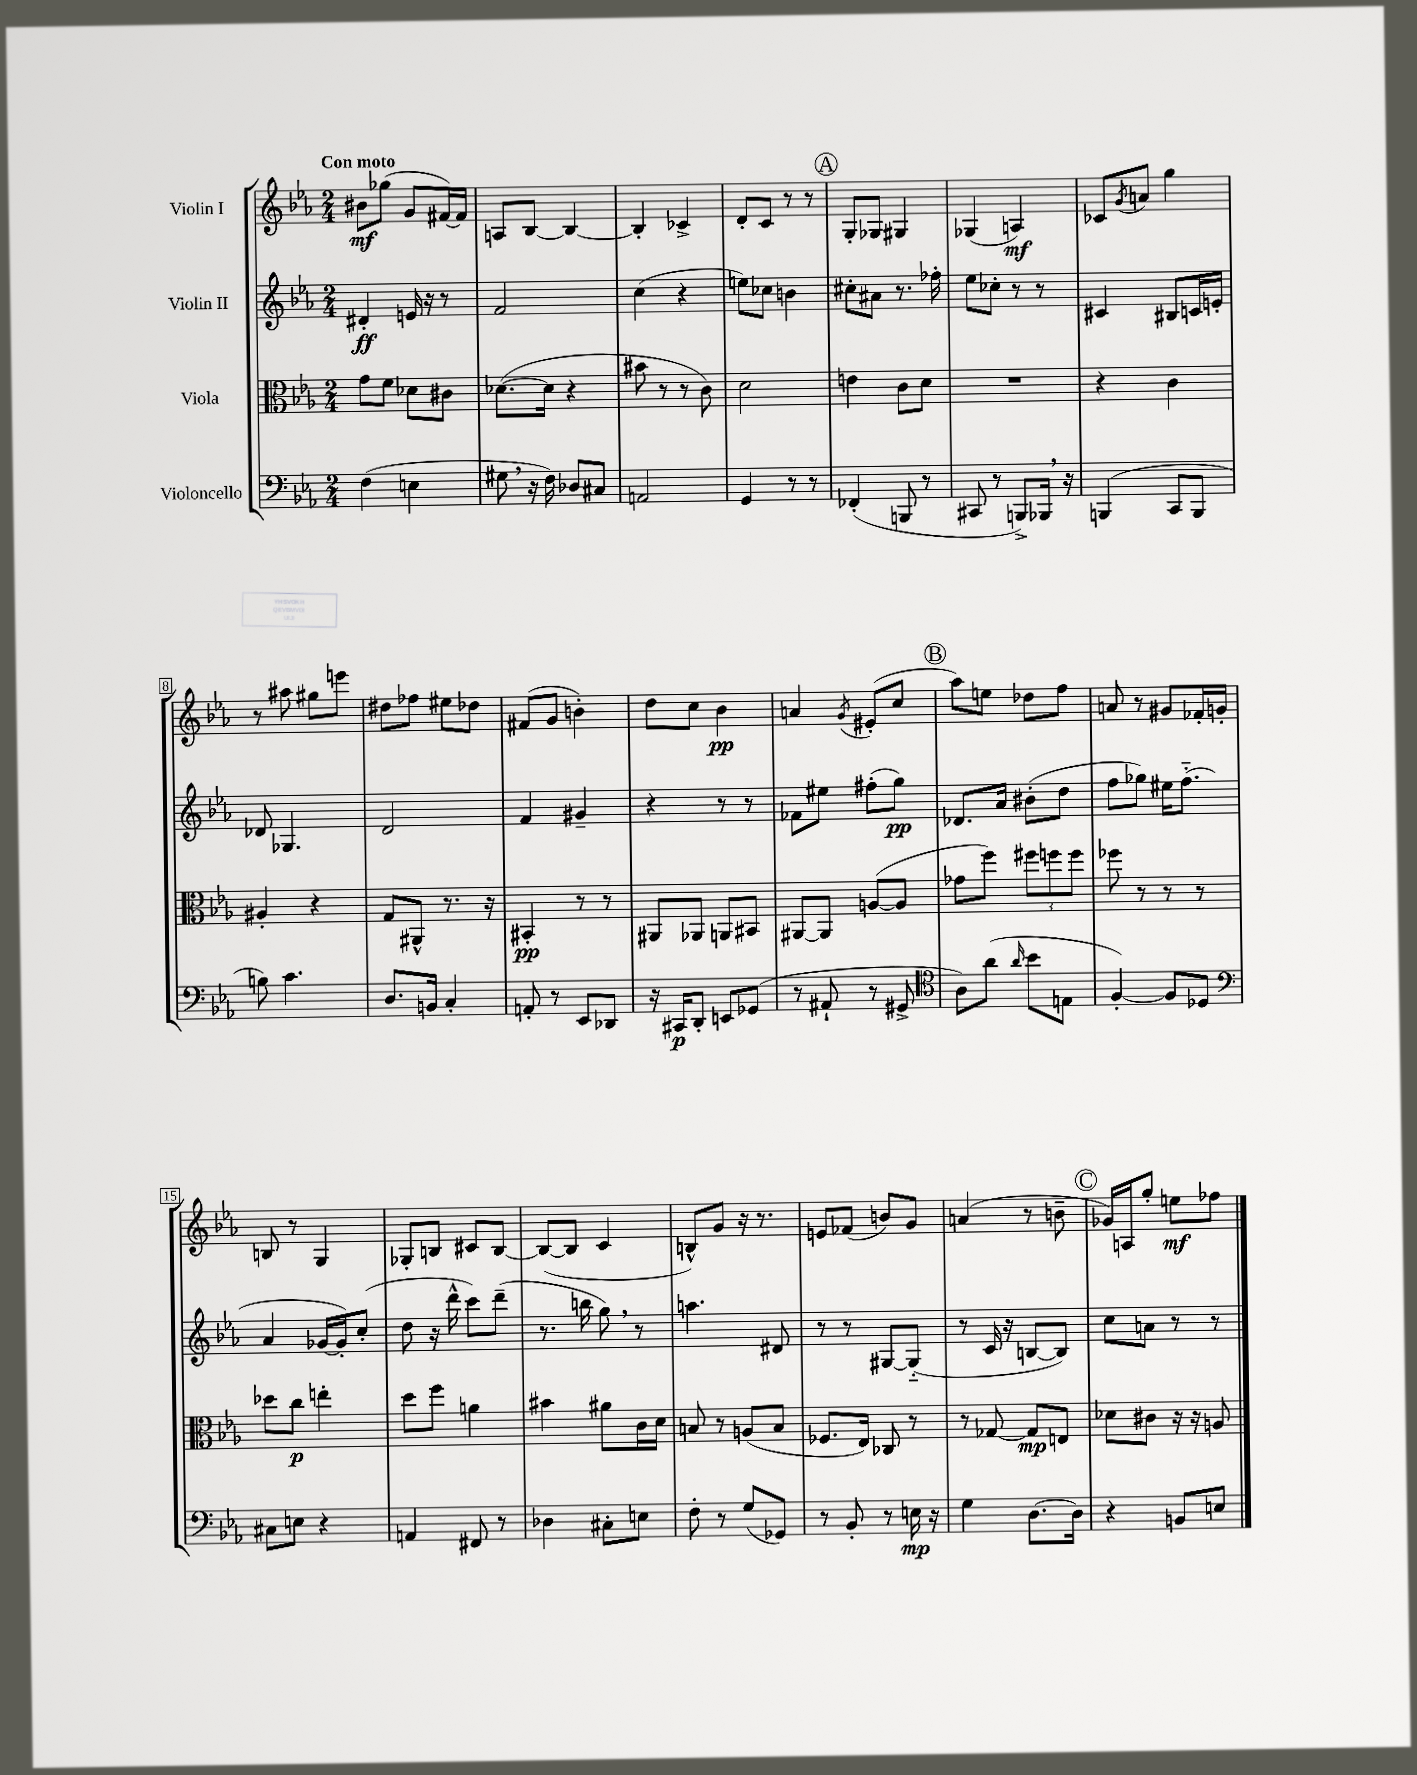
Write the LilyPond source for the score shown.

<<
\new StaffGroup <<
\new Staff = "s0" \with { instrumentName = "Violin I" } {
    \clef treble \key ees \major \numericTimeSignature \time 2/4 \tempo "Con moto"
    bis'8\mf ges''8( g'8 fis'16~) fis'16 |
    a8 bes8~ bes4~ |
    bes4-. ces'4-> |
    d'8-. c'8 r8 r8 |
    \mark \markup { \circle "A" } g8-. ges8 gis4 |
    ges4( a4\mf) |
    ces'8 \acciaccatura { g'8 } a'8 g''4 |
    r8 ais''8 gis''8 e'''8 |
    dis''8 fes''8 eis''8 des''8 |
    fis'8( g'8 b'4-.) |
    d''8 c''8 bes'4\pp |
    a'4 \acciaccatura { g'8 } eis'8-.( c''8 |
    \mark \markup { \circle "B" } aes''8) e''8 des''8 f''8 |
    a'8 r8 gis'8 fes'16-. g'16-. |
    b8 r8 g4 |
    ges8-. b8 cis'8 b8~ |
    b8~( b8 c'4 |
    b8-^) g'8 r16 r8. |
    e'8 fes'8( b'8) g'8 |
    a'4( r8 b'8-- |
    \mark \markup { \circle "C" } ges'16) a16 g''8-. e''8\mf fes''8 \bar "|." |
}
\new Staff = "s1" \with { instrumentName = "Violin II" } {
    \clef treble \key ees \major \numericTimeSignature \time 2/4
    dis'4-.\ff e'16 r16 r8 |
    f'2 |
    c''4( r4 |
    e''8) ces''8 b'4 |
    \mark \markup { \circle "A" } cis''8-. ais'8 r8. fes''16-. |
    ees''8 ces''8-. r8 r8 |
    cis'4 bis8 c'16 e'16-. |
    des'8 ges4. |
    d'2 |
    f'4 gis'4-- |
    r4 r8 r8 |
    fes'8 eis''8 fis''8-.( g''8\pp) |
    \mark \markup { \circle "B" } des'8. aes'16 bis'8-.( d''8 |
    f''8 ges''8) eis''16 f''8.-_( |
    aes'4 ges'16~ ges'16-.) c''8-.( |
    d''8 r16 d'''16-^ c'''8) d'''8--( |
    r8. b''16 g''8) \breathe r8 |
    a''4. dis'8 |
    r8 r8 gis8~ gis8-_( |
    r8 c'16 r16 b8~ b8) |
    \mark \markup { \circle "C" } c''8 a'8 r8 r8 \bar "|." |
}
\new Staff = "s2" \with { instrumentName = "Viola" } {
    \clef alto \key ees \major \numericTimeSignature \time 2/4
    g'8 f'8 des'8 cis'8 |
    des'8.~( des'16 r4 |
    bis'8 r8 r8 c'8) |
    d'2 |
    \mark \markup { \circle "A" } e'4 c'8 d'8 |
    R2 |
    r4 c'4 |
    ais4-. r4 |
    g8 ais,8-^ r8. r16 |
    bis,4-.\pp r8 r8 |
    ais,8 aes,8 a,8 bis,8 |
    ais,8~ ais,8 a8~( a8 |
    \mark \markup { \circle "B" } ges'8 f''8) \tuplet 3/2 { fis''8 f''8 f''8 } |
    fes''8 r8 r8 r8 |
    des''8 c''8\p e''4-. |
    d''8 f''8 a'4 |
    bis'4 ais'8 c'16 d'16 |
    b8 r8 a8( b8 |
    fes8. ees16) ces8 r8 |
    r8 ges8~ ges8\mp e8 |
    \mark \markup { \circle "C" } des'8 cis'8 r16 r16 a8 \bar "|." |
}
\new Staff = "s3" \with { instrumentName = "Violoncello" } {
    \clef bass \key ees \major \numericTimeSignature \time 2/4
    f4( e4 |
    gis8 \breathe r16 f16) des8 cis8 |
    a,2 |
    g,4 r8 r8 |
    \mark \markup { \circle "A" } fes,4-.( b,,8 r8 |
    cis,8 r8 b,,8->) bes,,16 \breathe r16 |
    b,,4( c,8 b,,8 |
    b8) c'4. |
    d8. b,16 c4-. |
    a,8-. r8 ees,8 des,8 |
    r16 cis,16\p d,8-. e,8 ges,8( |
    r8 ais,8-! r8 gis,8-> |
    \mark \markup { \circle "B" } \clef tenor aes8) aes'8( \grace { aes'16 } bes'8 e8 |
    f4~-.) f8 des8 |
    \clef bass cis8 e8 r4 |
    a,4 fis,8 r8 |
    des4 cis8-. e8 |
    f8-. r8 g8( ges,8) |
    r8 bes,8-. r8 e16\mp r16 |
    g4 d8.~ d16 |
    \mark \markup { \circle "C" } r4 b,8 e8 \bar "|." |
}
>>
>>
\layout { \context { \Score \override BarNumber.stencil = #(make-stencil-boxer 0.1 0.3 ly:text-interface::print) } }
